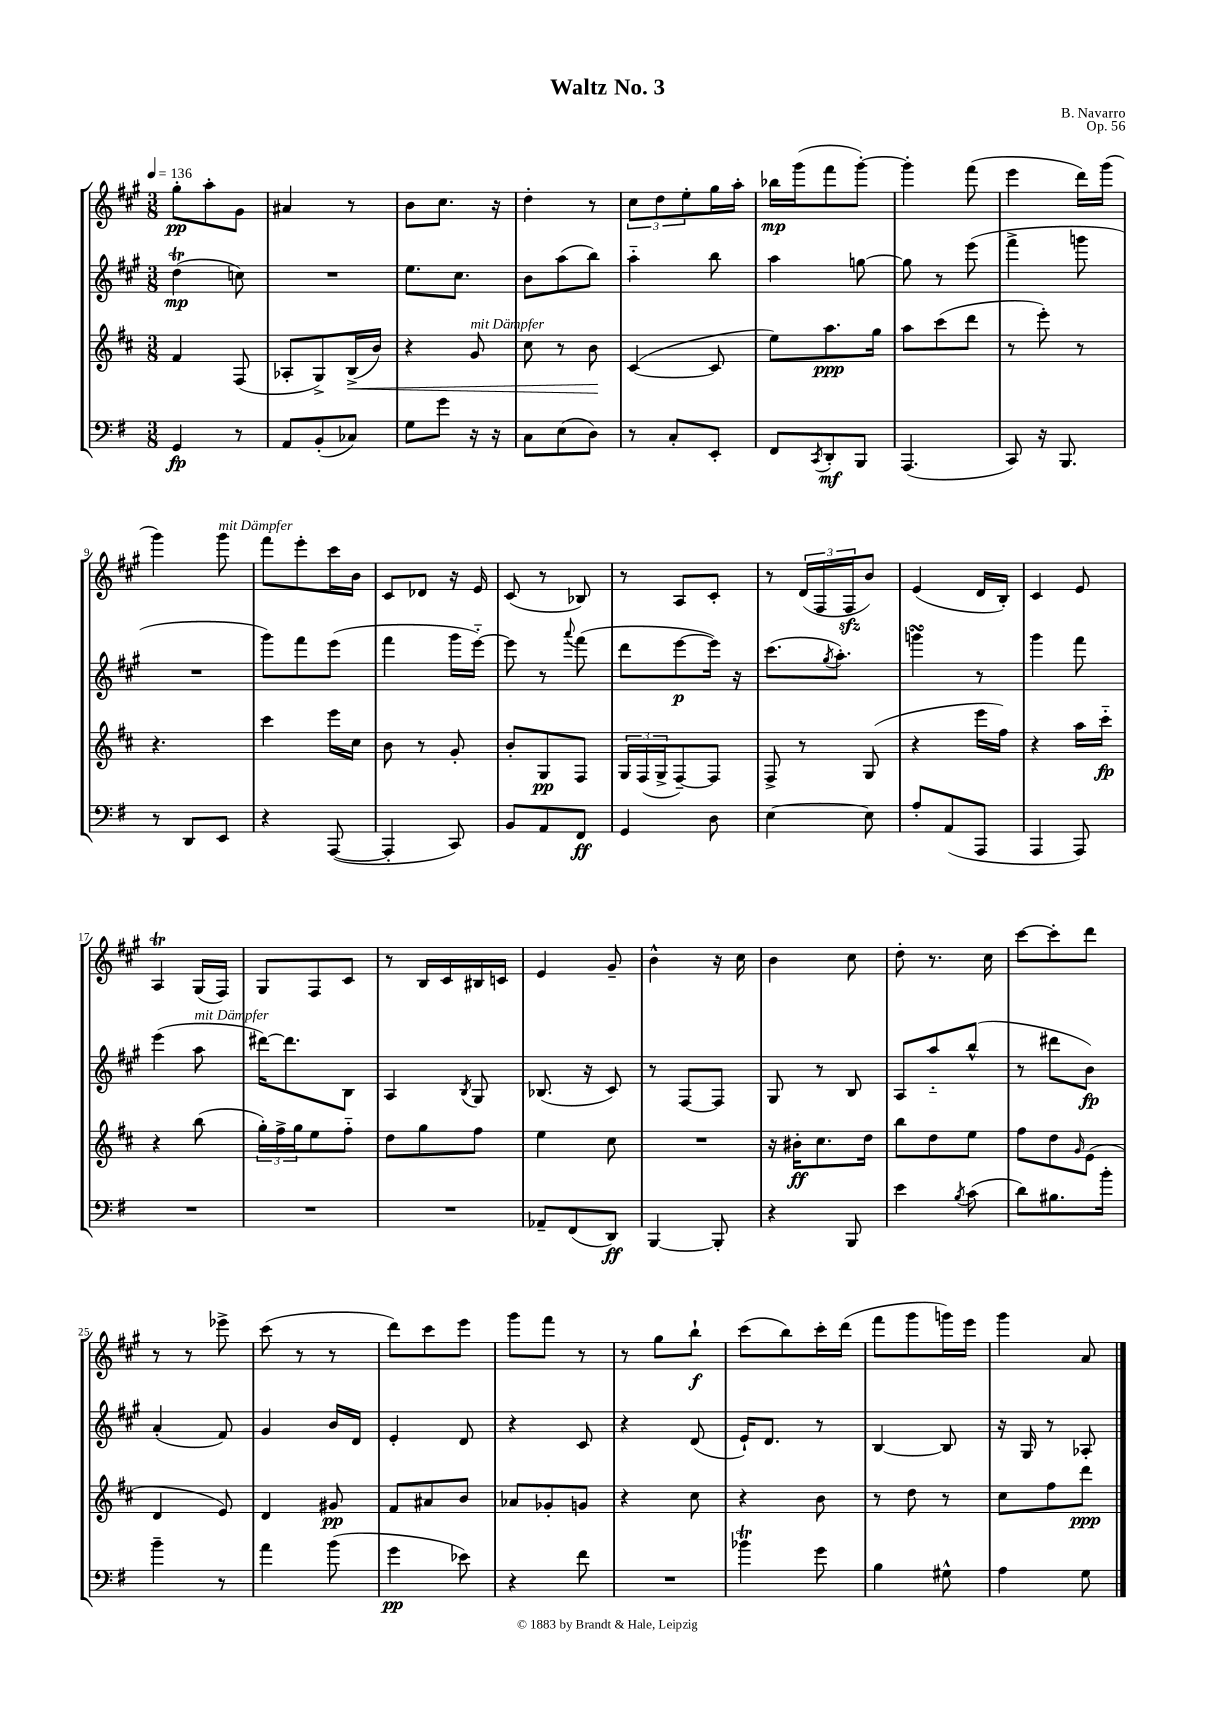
\header { title = "Waltz No. 3" composer = "B. Navarro" opus = "Op. 56" }
<<
\new StaffGroup <<
\new Staff = "s0" {
    \clef treble \key a \major \numericTimeSignature \time 3/8 \tempo 4 = 136
    gis''8-.\pp a''8-. gis'8 |
    ais'4 r8 |
    b'8 cis''8. r16 |
    d''4-. r8 |
    \tuplet 3/2 { cis''8 d''8 e''8-. } gis''16 a''16-. |
    bes''16\mp gis'''16( fis'''8 gis'''8~-.) |
    gis'''4-. fis'''8( |
    e'''4 d'''16) gis'''16( |
    gis'''4) gis'''8^\markup { \italic "mit Dämpfer" } |
    fis'''8 e'''8-. cis'''16 b'16 |
    cis'8 des'8 r16 e'16 |
    cis'8( r8 bes8) |
    r8 a8 cis'8-. |
    r8 \tuplet 3/2 { d'16( fis16 fis16\sfz } b'8) |
    e'4( d'16 b16-.) |
    cis'4 e'8 |
    a4\trill gis16( fis16) |
    gis8 fis8 cis'8 |
    r8 b16 cis'16 bis16 c'16 |
    e'4 gis'8-- |
    b'4-^ r16 cis''16 |
    b'4 cis''8 |
    d''8-. r8. cis''16 |
    cis'''8~ cis'''8-. d'''8 |
    r8 r8 ees'''8-> |
    cis'''8( r8 r8 |
    d'''8) cis'''8 e'''8 |
    gis'''8 fis'''8 r8 |
    r8 gis''8 b''8-!\f |
    cis'''8( b''8) cis'''16-. d'''16( |
    fis'''8 gis'''8 g'''16) e'''16 |
    gis'''4 a'8 \bar "|." |
}
\new Staff = "s1" {
    \clef treble \key a \major \numericTimeSignature \time 3/8
    d''4\trill\mp( c''8) |
    R4. |
    e''8. cis''8. |
    b'8 a''8( b''8) |
    a''4-_ b''8 |
    a''4 g''8~ |
    g''8 r8 e'''8( |
    fis'''4-> g'''8 |
    R4. |
    gis'''8) fis'''8 e'''8( |
    fis'''4 gis'''16 e'''16~-_) |
    e'''8 r8 \appoggiatura { a'''8 } fis'''8( |
    d'''8 e'''8~\p e'''16) r16 |
    cis'''8.( \acciaccatura { gis''8 } a''8.-.) |
    g'''4\turn r8 |
    gis'''4 fis'''8 |
    e'''4( a''8^\markup { \italic "mit Dämpfer" } |
    dis'''16~) dis'''8. b8 |
    a4 \acciaccatura { b8 } gis8 |
    bes8.( r16 cis'8) |
    r8 fis8~ fis8 |
    gis8 r8 b8 |
    a8 a''8-_ b''8-^( |
    r8 dis'''8 b'8\fp) |
    a'4-.( fis'8) |
    gis'4 b'16 d'16 |
    e'4-. d'8 |
    r4 cis'8 |
    r4 d'8( |
    e'16-!) d'8. r8 |
    b4~ b8 |
    r16 gis16 r8 aes8-. \bar "|." |
}
\new Staff = "s2" {
    \clef treble \key d \major \numericTimeSignature \time 3/8
    fis'4 fis8( |
    aes8-. g8->) b16->\<( b'16) |
    r4 g'8^\markup { \italic "mit Dämpfer" } |
    cis''8 r8 b'8\! |
    cis'4~( cis'8 |
    e''8) a''8.\ppp g''16 |
    a''8 cis'''8( d'''8 |
    r8 e'''8-.) r8 |
    r4. |
    cis'''4 e'''16 cis''16 |
    b'8 r8 g'8-. |
    b'8-. g8\pp fis8 |
    \tuplet 3/2 { g16 fis16( g16-> } fis8~--) fis8 |
    fis8-> r8 g8( |
    r4 e'''16 fis''16) |
    r4 a''16 cis'''16-_\fp |
    r4 b''8( |
    \tuplet 3/2 { g''16-.) fis''16-> g''16 } e''8 fis''8-_ |
    d''8 g''8 fis''8 |
    e''4 cis''8 |
    R4. |
    r16 bis'16-.\ff cis''8. d''16 |
    b''8 d''8 e''8 |
    fis''8 d''8 \grace { g'16 } e'8( |
    d'4 e'8) |
    d'4 gis'8\pp |
    fis'8 ais'8 b'8 |
    aes'8 ges'8-. g'8 |
    r4 cis''8 |
    r4 b'8 |
    r8 d''8 r8 |
    cis''8 fis''8 d'''8\ppp \bar "|." |
}
\new Staff = "s3" {
    \clef bass \key g \major \numericTimeSignature \time 3/8
    g,4\fp r8 |
    a,8 b,8-.( ces8) |
    g8 g'8 r16 r16 |
    c8 e8( d8) |
    r8 c8-. e,8-. |
    fis,8 \acciaccatura { c,8 } d,8-.\mf b,,8 |
    a,,4.( |
    c,8) r16 b,,8. |
    r8 d,8 e,8 |
    r4 a,,8~( |
    a,,4-. c,8) |
    b,8 a,8 fis,8\ff |
    g,4 d8 |
    e4~ e8 |
    a8-. a,8( a,,8 |
    a,,4 a,,8) |
    R4. |
    R4. |
    R4. |
    aes,8-- fis,8( d,8\ff) |
    b,,4~ b,,8-. |
    r4 b,,8 |
    e'4 \acciaccatura { b8 } c'8( |
    d'8) bis8. b'16-. |
    b'4-- r8 |
    a'4 b'8( |
    g'4\pp ees'8) |
    r4 fis'8 |
    R4. |
    bes'4\trill g'8 |
    b4 gis8-^ |
    a4 g8 \bar "|." |
}
>>
>>
